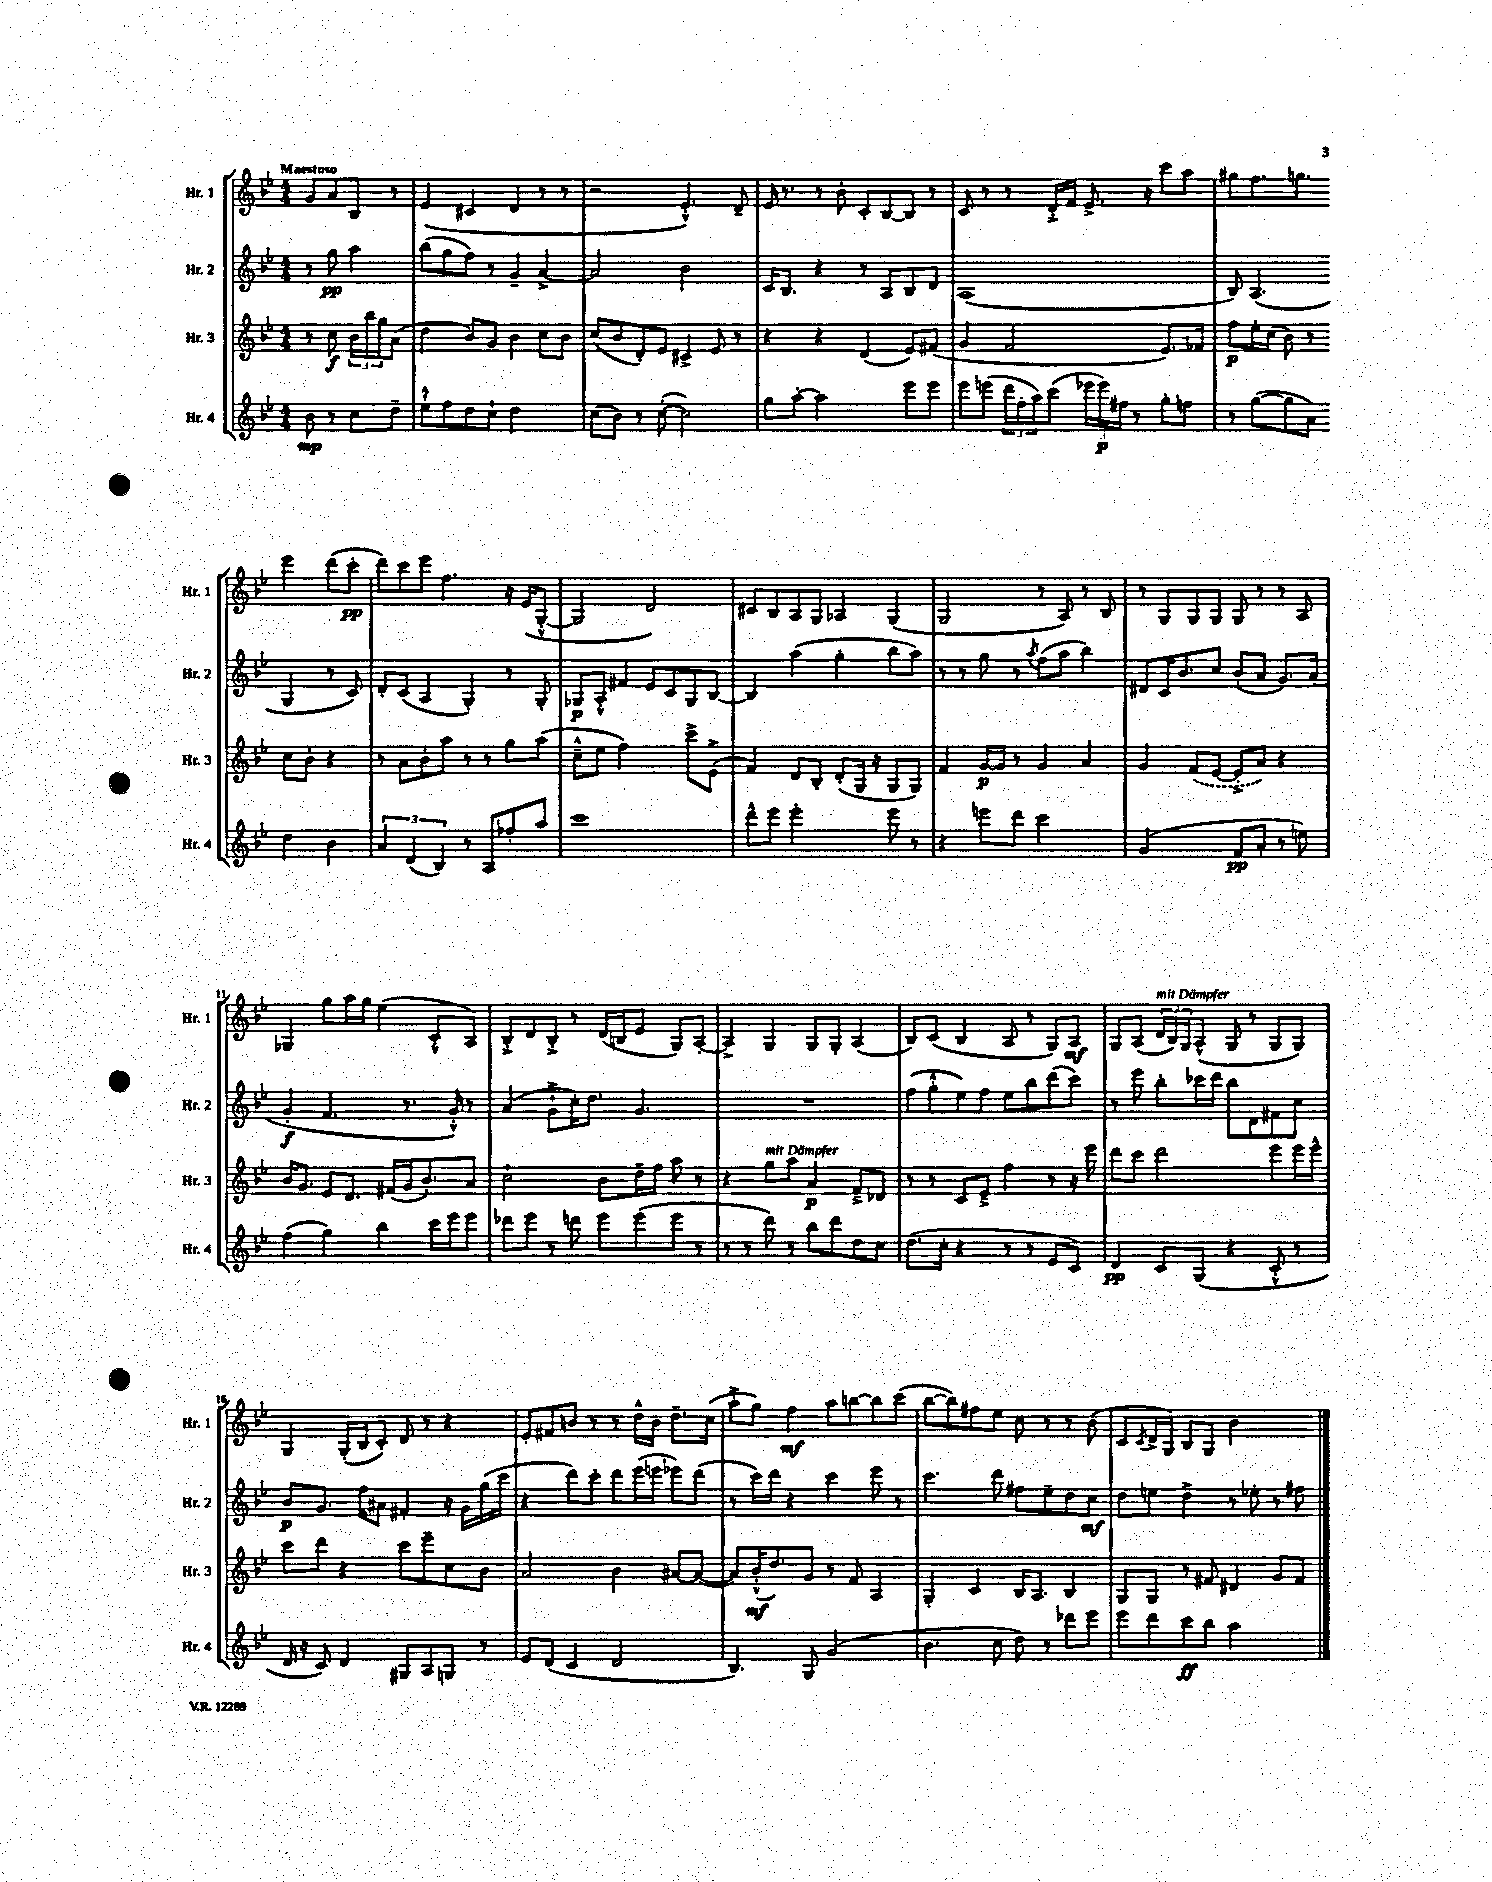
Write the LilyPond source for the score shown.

<<
\new StaffGroup <<
\new Staff = "s0" \with { instrumentName = "Hr. 1" shortInstrumentName = "Hr. 1" } {
    \clef treble \key bes \major \numericTimeSignature \time 4/4 \partial 2 \tempo "Maestoso"
    g'8 a'8 bes8 r8 |
    ees'4( cis'4 d'4 r8 r8 |
    r2 ees'4.-.-^) d'8-- |
    ees'16 r8. r8 bes'8-. c'8-. bes8~ bes8 r8 |
    c'8 r8 r8 d'16-.-> f'16 ees'8.-> r16 c'''8 a''8 |
    gis''8 f''8. g''8. ees'''4 d'''8( c'''8-.\pp |
    d'''8) c'''8 ees'''8 f''4. r16 ees'16( g8~-.-^ |
    g2 d'2) |
    cis'8 bes8 a8 g8 aes4 g4( |
    g2 r8 a8) r8 bes8 |
    r8 g8 g8 g8 g8 r8 r8 a8 |
    ges4 g''8 a''16 g''16 ees''4( c'8-.-^ a8) |
    bes8-.-> d'8 bes8-.-> r8 d'16( b16 ees'8 g8) a8~-. |
    a4-> g4 g8 g8-. a4( |
    bes8) c'8( bes4 a8 r8 g8) a8\mf |
    g8 a8( \tuplet 3/2 { d'16^\markup { \italic "mit Dämpfer" } bes16) g16 } a8-^( g8 r8 g8 g8) |
    g4 g16-.( bes16 c'8-.) d'8 r8 r4 |
    ees'8-. fis'8 b'8 r8 r8 d''16-^ b'16 d''8.-- c''16( |
    a''8-.-> g''8) f''4\mf a''8 b''8~ b''8 c'''8( |
    bes''8~ bes''8) fis''8 ees''8 c''8 r8 r8 bes'8( |
    c'8 \acciaccatura { c'8 } d'16-> g16) bes8 g8 bes'2 \bar "|." |
}
\new Staff = "s1" \with { instrumentName = "Hr. 2" shortInstrumentName = "Hr. 2" } {
    \clef treble \key bes \major \numericTimeSignature \time 4/4 \partial 2
    r8 g''8\pp a''4 |
    bes''8( g''8 f''8) r8 g'4-- a'4~-> |
    a'2 bes'2 |
    c'16 bes8. r4 r8 a8 bes8 d'8 |
    a1( |
    bes8) a4.( g4 r8 c'8) |
    d'8-. c'8( a4 g4-.) r8 g8-. |
    ges8\p a8-.-^ fis'4 ees'8 c'8 ges8 bes8~ |
    bes4 a''4( g''4-. bes''8 a''8) |
    r8 r8 g''8 r8 \acciaccatura { a''8 } f''8( a''8 bes''4) |
    dis'8 c'16 bes'8. c''8 bes'8-.( a'8 g'8.) a'16( |
    g'4-.\f f'4. r8. g'16-.-^) r8 |
    a'4( g'8-!-> c''16-.) d''8. g'4. |
    R1 |
    f''8( g''8-.-^ ees''8) f''8 ees''8 bes''8 d'''8( c'''8) |
    r8 ees'''8 bes''8-. ces'''16 d'''16 bes''8 d'8 fis'8 c''8 |
    bes'8\p g'8. f''16 ais'8 fis'4-. r16 g'16 g''16( c'''16 |
    r4 d'''8) c'''8-. d'''8 ees'''16( e'''16 ees'''8) d'''8( |
    r8 c'''16) d'''16 r4 c'''4 ees'''8 r8 |
    c'''4. d'''8 fis''8 ees''8-- d''8 c''8\mf |
    d''8 e''8 d''4-> r8 ees''8-. r8 fis''8 \bar "|." |
}
\new Staff = "s2" \with { instrumentName = "Hr. 3" shortInstrumentName = "Hr. 3" } {
    \clef treble \key bes \major \numericTimeSignature \time 4/4 \partial 2
    r8 c''8\f \tuplet 3/2 { bes'16 bes''16 g''16 } a'8( |
    d''4 bes'8) g'8 bes'4 c''8 bes'8 |
    c''8( bes'8 d'8-.) ees'8 cis'4-> ees'8 r8 |
    r4 r4 d'4( ees'8) fis'8( |
    g'4 f'2 ees'8.) fes'16 |
    f''8\p ees''16-. c''16( bes'8) r8 c''8 bes'8-. r4 |
    r8 a'8 bes'8-. a''8 r8 r8 g''8 a''8( |
    c''8---^ ees''8 f''2) c'''8-> ees'8->( |
    f'4) d'8 bes8-. d'8-.( g16 r16 g8 g8) |
    f'4 g'16~\p g'16 r8 g'4 a'4 |
    g'4 \once \slurDashed f'8( ees'8~ ees'8-.-> a'8) r4 |
    bes'16 g'8. ees'8 d'8. fis'16( g'16 bes'8.-.) a'8 |
    c''2-! bes'8 d''16-- f''16 a''8 r8 |
    r4 g''8^\markup { \italic "mit Dämpfer" } a''8 a'4\p f'8---> des'8 |
    r8 r8 c'8 ees'8---> f''4 r8 r16 ees'''16 |
    d'''8 c'''8 d'''2 ees'''8 ees'''16 ees'''16-^ |
    c'''8 d'''8 r4 c'''8 ees'''8-- c''8 bes'8 |
    a'2 bes'4 ais'8~ ais'8~( |
    ais'8) bes'16-.-^\mf( d''8.) g'8 r8 f'8 a4 |
    g4-. c'4 bes16 a8. bes4 |
    g8 g8 r8 fis'8 dis'4 g'8 fis'8 \bar "|." |
}
\new Staff = "s3" \with { instrumentName = "Hr. 4" shortInstrumentName = "Hr. 4" } {
    \clef treble \key bes \major \numericTimeSignature \time 4/4 \partial 2
    bes'8\mp r8 c''8 d''8-- |
    ees''8-!-^ f''8 d''8 c''8-! d''2 |
    c''8( bes'8) r8 c''8~-.( c''2) |
    g''8 a''8~-. a''2 ees'''8 ees'''8 |
    ees'''8 e'''8( \tuplet 3/2 { d'''16 f''16-. a''16) } c'''8( \tuplet 3/2 { ees'''16 ees'''16\p) fis''16 } r8 g''8-. f''8 |
    r8 g''8~( g''8 a'8) d''4 bes'4 |
    \tuplet 3/2 { a'4 d'4( bes4) } r8 a8 fes''8-. a''8 |
    c'''1 |
    d'''8-^ ees'''8 ees'''2-. ees'''8 r8 |
    r4 e'''8 d'''8 c'''2 |
    g'2( f'8\pp a'8-. r8 e''8) |
    f''4( g''4) bes''4 c'''16 ees'''16 ees'''8 |
    des'''8 ees'''8 r8 d'''8 ees'''8 ees'''8( ees'''8 r8 |
    r8 r8 d'''8) r8 bes''8 d'''8 d''8 c''8 |
    d''8.( c''16-. r4 r8 r8 ees'8 c'8) |
    d'4\pp c'8 g8( r4 c'8-.-^ r8 |
    d'16 r16 c'8) d'4 gis8 a8 g8 r8 |
    ees'8 d'8( c'4 d'2 |
    bes4.) g8 g'2( |
    bes'4. c''8 d''8) r8 des'''8 ees'''8 |
    ees'''8 d'''8 c'''8\ff bes''8 a''2 \bar "|." |
}
>>
>>
